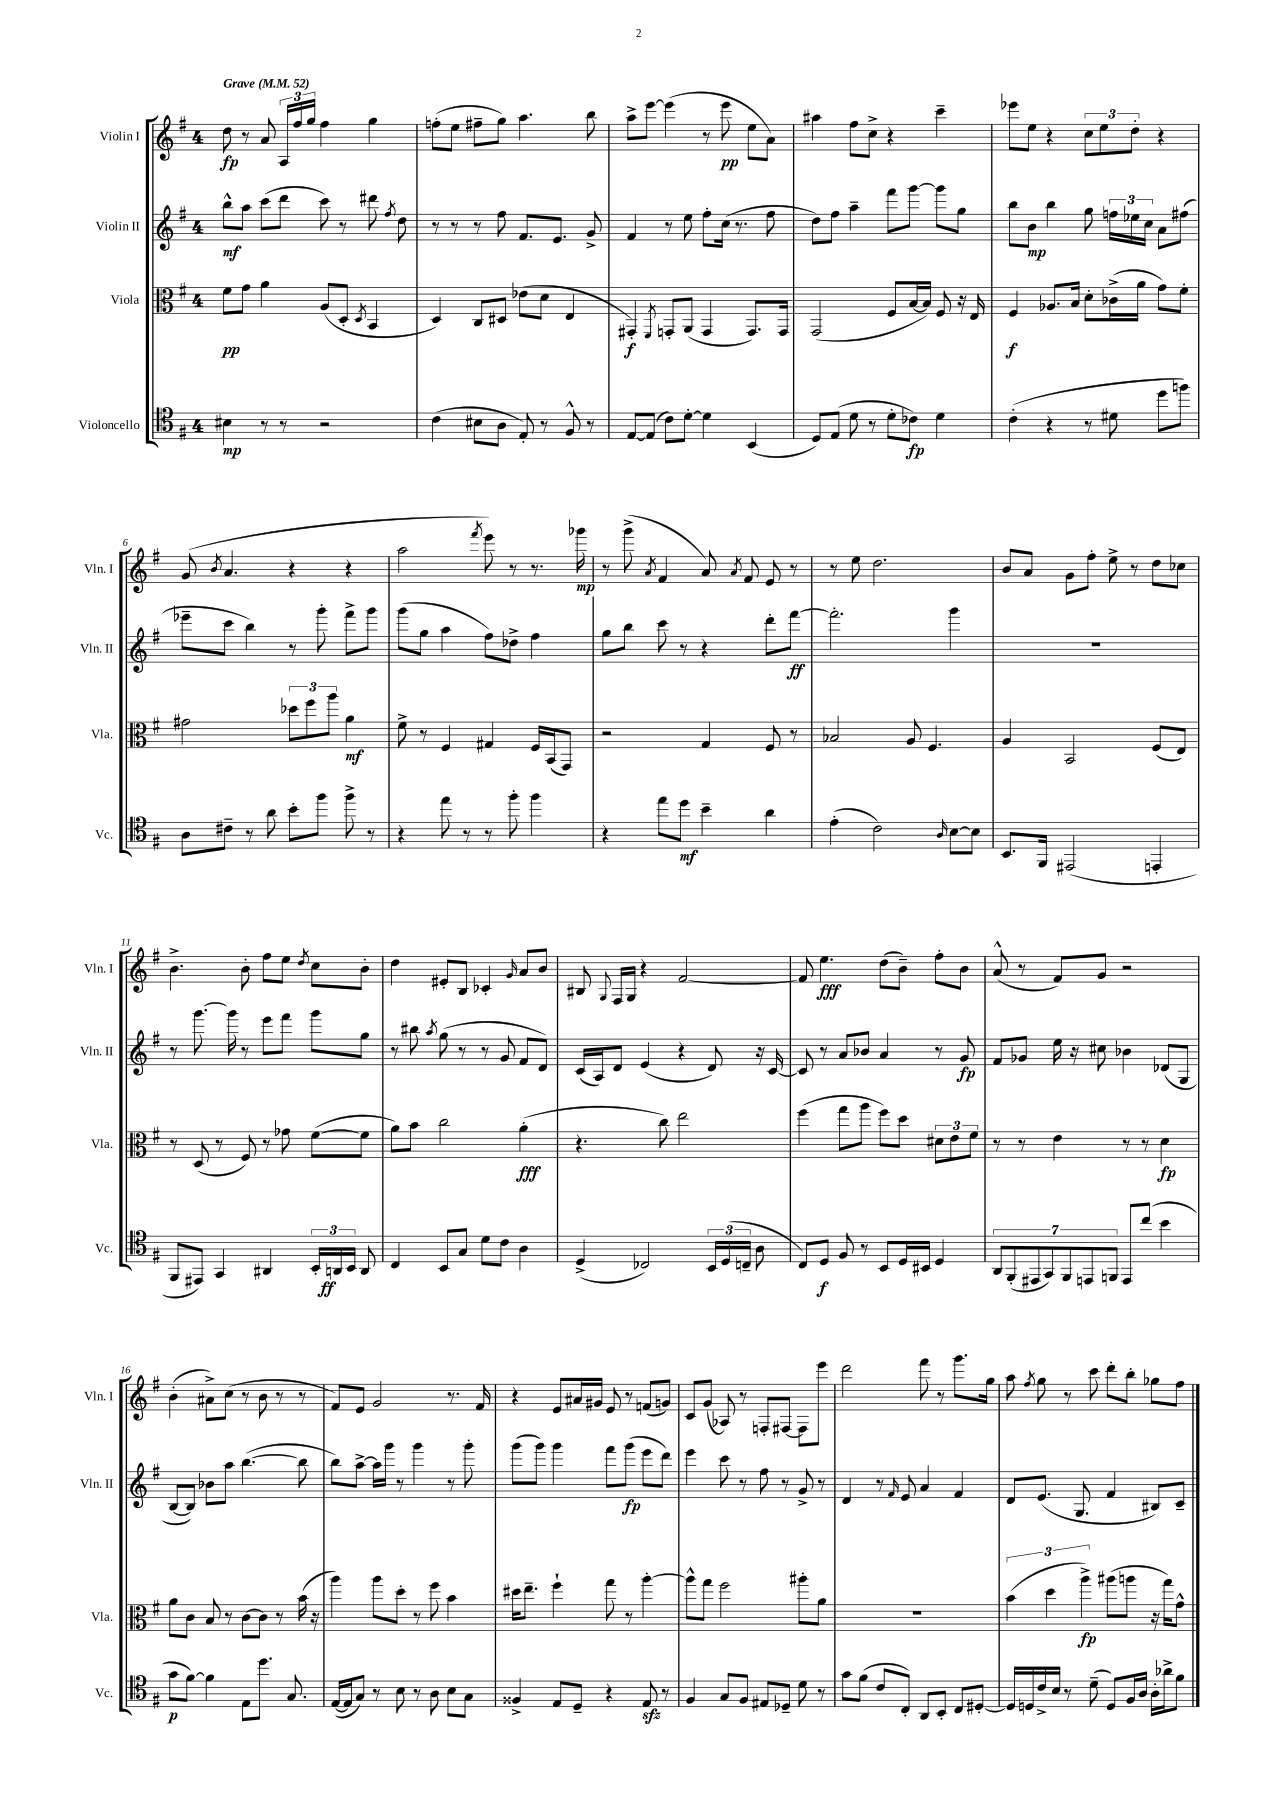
<<
\new StaffGroup <<
\new Staff = "s0" \with { instrumentName = "Violin I" shortInstrumentName = "Vln. I" } {
    \clef treble \key g \major \once \override Staff.TimeSignature.style = #'single-digit \time 4/4 \tempo "Grave" 4 = 52
    \autoBeamOff d''8\fp r8 a'8 \tuplet 3/2 { a16[ fis''16 g''16] } fis''4 g''4 |
    f''8[-.( e''8] fis''8[-- g''8]) a''4. b''8 |
    a''8[-> e'''8]~ e'''4( r8 e'''8\pp e''8[ a'8]) |
    ais''4 fis''8[ c''8]-> r4 c'''4-- |
    ees'''8[ e''8] r4 \tuplet 3/2 { c''8[ e''8 d''8]-. } r4 |
    g'8( \acciaccatura { b'8 } a'4. r4 r4 |
    a''2 \acciaccatura { fis'''8 } e'''8) r8 r8. ges'''16\mp |
    r8 g'''8->( \acciaccatura { a'8 } fis'4 a'8) \acciaccatura { a'8 } fis'8 e'8 r8 |
    r8 e''8 d''2. |
    b'8[ a'8] g'8[ fis''8]-. e''8-> r8 d''8[ ces''8] |
    b'4.-> b'8-. fis''8[ e''8] \acciaccatura { d''8 } c''8[ b'8]-. |
    d''4 eis'8[-. b8] ces'4-. \grace { g'16 } a'8[ b'8] |
    bis8 \appoggiatura { g8 } fis16[ g16] r4 fis'2~ |
    fis'8 e''4.\fff d''8[( b'8]--) fis''8[-. b'8] |
    a'8-^( r8 fis'8[) g'8] r2 |
    b'4-.( ais'8[->) c''8]( r8 b'8 r8 r8 |
    fis'8[) e'8] g'2 r8. fis'16 |
    r4 e'8[ ais'16 gis'16] e'8 r8 f'8[( g'8]) |
    c'8[ g'8]( aes8) r8 f8[-. fis8]~ fis8[ e'''8] |
    d'''2 fis'''8 r8 g'''8.[ g''16] |
    a''8 \acciaccatura { fis''8 } g''8 r8 c'''8 d'''8[-. b''8]-. ges''8[ fis''8] \bar "|." |
}
\new Staff = "s1" \with { instrumentName = "Violin II" shortInstrumentName = "Vln. II" } {
    \clef treble \key g \major \once \override Staff.TimeSignature.style = #'single-digit \time 4/4
    \autoBeamOff b''8[-^\mf a''8] c'''8[( d'''8] c'''8) r8 dis'''8 \acciaccatura { fis''8 } d''8 |
    r8 r8 r8 fis''8 fis'8.[ e'8.] g'8-> |
    fis'4 r8 e''8 fis''8[-. c''16]( r8. fis''8 |
    d''8[) fis''8] a''4-- fis'''8[ g'''8]~ g'''8[ g''8] |
    b''8[ b'8]\mp b''4 g''8 \tuplet 3/2 { f''16[ ees''16 c''16] } a'8[ fis''8]( |
    ees'''8[-- c'''8] b''4) r8 g'''8-. fis'''8[-> g'''8] |
    g'''8[( g''8] a''4 fis''8[) des''8]-> fis''4 |
    g''8[ b''8] c'''8 r8 r4 d'''8[-. fis'''8]~\ff |
    fis'''2.-. g'''4 |
    R1 |
    r8 g'''8.~ g'''16 r8 e'''8[ fis'''8] g'''8[ g''8] |
    r8 bis''8 \acciaccatura { a''8 } g''8( r8 r8 g'8 fis'8[ d'8]) |
    c'16[( a16) d'8] e'4( r4 d'8) r16 c'16~ |
    c'8 r8 a'8[ bes'8] a'4 r8 g'8\fp |
    fis'8[ ges'8] e''16 r16 cis''8 bes'4 des'8[( g8] |
    b8[~ b8]) bes'8[ a''8] b''4.~( b''8 |
    b''8[) a''8]~-> a''16[ g'''16] r8 g'''4 r8 g'''8-. |
    g'''8[( g'''8]) g'''4 fis'''8[ g'''8]\fp( e'''8[ d'''8]) |
    e'''4 c'''8 r8 fis''8 r8 g'8-> r8 |
    d'4 r8 \grace { fis'16 } e'8 a'4 fis'4 |
    d'8[ e'8.]( g8. fis'4 bis8[) c'8]-- \bar "|." |
}
\new Staff = "s2" \with { instrumentName = "Viola" shortInstrumentName = "Vla." } {
    \clef alto \key g \major \once \override Staff.TimeSignature.style = #'single-digit \time 4/4
    \autoBeamOff fis'8[\pp g'8] a'4 a8[( d8]-. \acciaccatura { d8 } b,4 |
    d4) c8[ dis8] ees'8[( d'8] e4 |
    gis,4-.\f) \acciaccatura { fis,8 } g,8[-. a,8]( g,4 g,8.[) g,16] |
    g,2( fis8[ b16~ b16]) fis8 r16 e16 |
    fis4\f aes8.[ b16] d'8[-. ces'16->( a'16] g'8[) fis'8]-. |
    gis'2 \tuplet 3/2 { des''8[ fis''8 a''8] } a'4\mf |
    fis'8-> r8 fis4 gis4 fis16[ b,16( g,8]) |
    r2 g4 fis8 r8 |
    bes2 a8 fis4. |
    a4 b,2 fis8[( e8]) |
    r8 d8( r8 fis8) r8 ges'8 fis'8[~( fis'8] |
    a'8[) b'8] c''2 a'4-.\fff( |
    r4. c''8) e''2 |
    fis''4( g''8[ a''8] fis''8[) d''8] \tuplet 3/2 { dis'8[ e'8 fis'8] } |
    r8 r8 e'4 r8 r8 d'4\fp |
    a'8[ c'8] b8 r8 c'8[~ c'8] r8 b'16( r16 |
    a''4) a''8[ d''8]-. r8 fis''8 b'4 |
    dis''16[ e''8.]-- fis''4-! g''8 r8 a''4~-. |
    a''8[-^ g''8] fis''2 ais''8[-. a'8] |
    R1 |
    \tuplet 3/2 { b'4( d''4 a''4->\fp) } ais''8[( a''8] r16 g''16[) g'8]-^ \bar "|." |
}
\new Staff = "s3" \with { instrumentName = "Violoncello" shortInstrumentName = "Vc." } {
    \clef tenor \key g \major \once \override Staff.TimeSignature.style = #'single-digit \time 4/4
    \autoBeamOff bis4\mp r8 r8 r2 |
    c'4( bis8[ a8] e8-.) r8 fis8-^ r8 |
    e8[~ e8]( c'8[) d'8]~-. d'4 b,4( |
    d8[) e8]( d'8 r8 d'8[-. ces'8]\fp) d'4 |
    c'4-.( r4 r8 dis'8 d''8[ f''8]) |
    a8[ cis'8]-- r8 a'8 b'8[-. fis''8] fis''8-> r8 |
    r4 e''8 r8 r8 fis''8-. fis''4 |
    r4 e''8[ d''8]\mf b'4-- a'4 |
    e'4-.( c'2) \grace { a16 } b8[~ b8] |
    b,8.[ fis,16] eis,2( e,4-. |
    fis,8[ eis,8]) g,4 ais,4 \tuplet 3/2 { b,16[-. a,16\ff b,16] } a,8 |
    c4 b,8[ g8] d'8[ c'8] a4 |
    d4->( ces2) \tuplet 3/2 { b,16[ d16( c16]-- } a8 |
    c8[) d8]\f fis8 r8 b,8[ d16 bis,16] d4 |
    \tuplet 7/4 { a,8[ fis,8-.( eis,8 g,8) fis,8 e,8 f,8] } e,8[ c''8]( b'4 |
    g'8[\p fis'8]~) fis'4 e8[ d''8.] g8. |
    e16[~( e16 g8]) r8 b8 r8 a8 b8[ g8] |
    fisis4-> e8[ d8]-- r4 e8\sfz r8 |
    fis4 g8[ fis8] eis8[ des8]-- d'8 r8 |
    g'8[ fis'8]( c'8[ c8]-.) a,8[ b,8]-. c8[ dis8]~-. |
    dis16[ d16 c'16-> b16] r8 d'8--( d8[) fis16 a16] a16[-. aes'16-> fis'8] \bar "|." |
}
>>
>>
